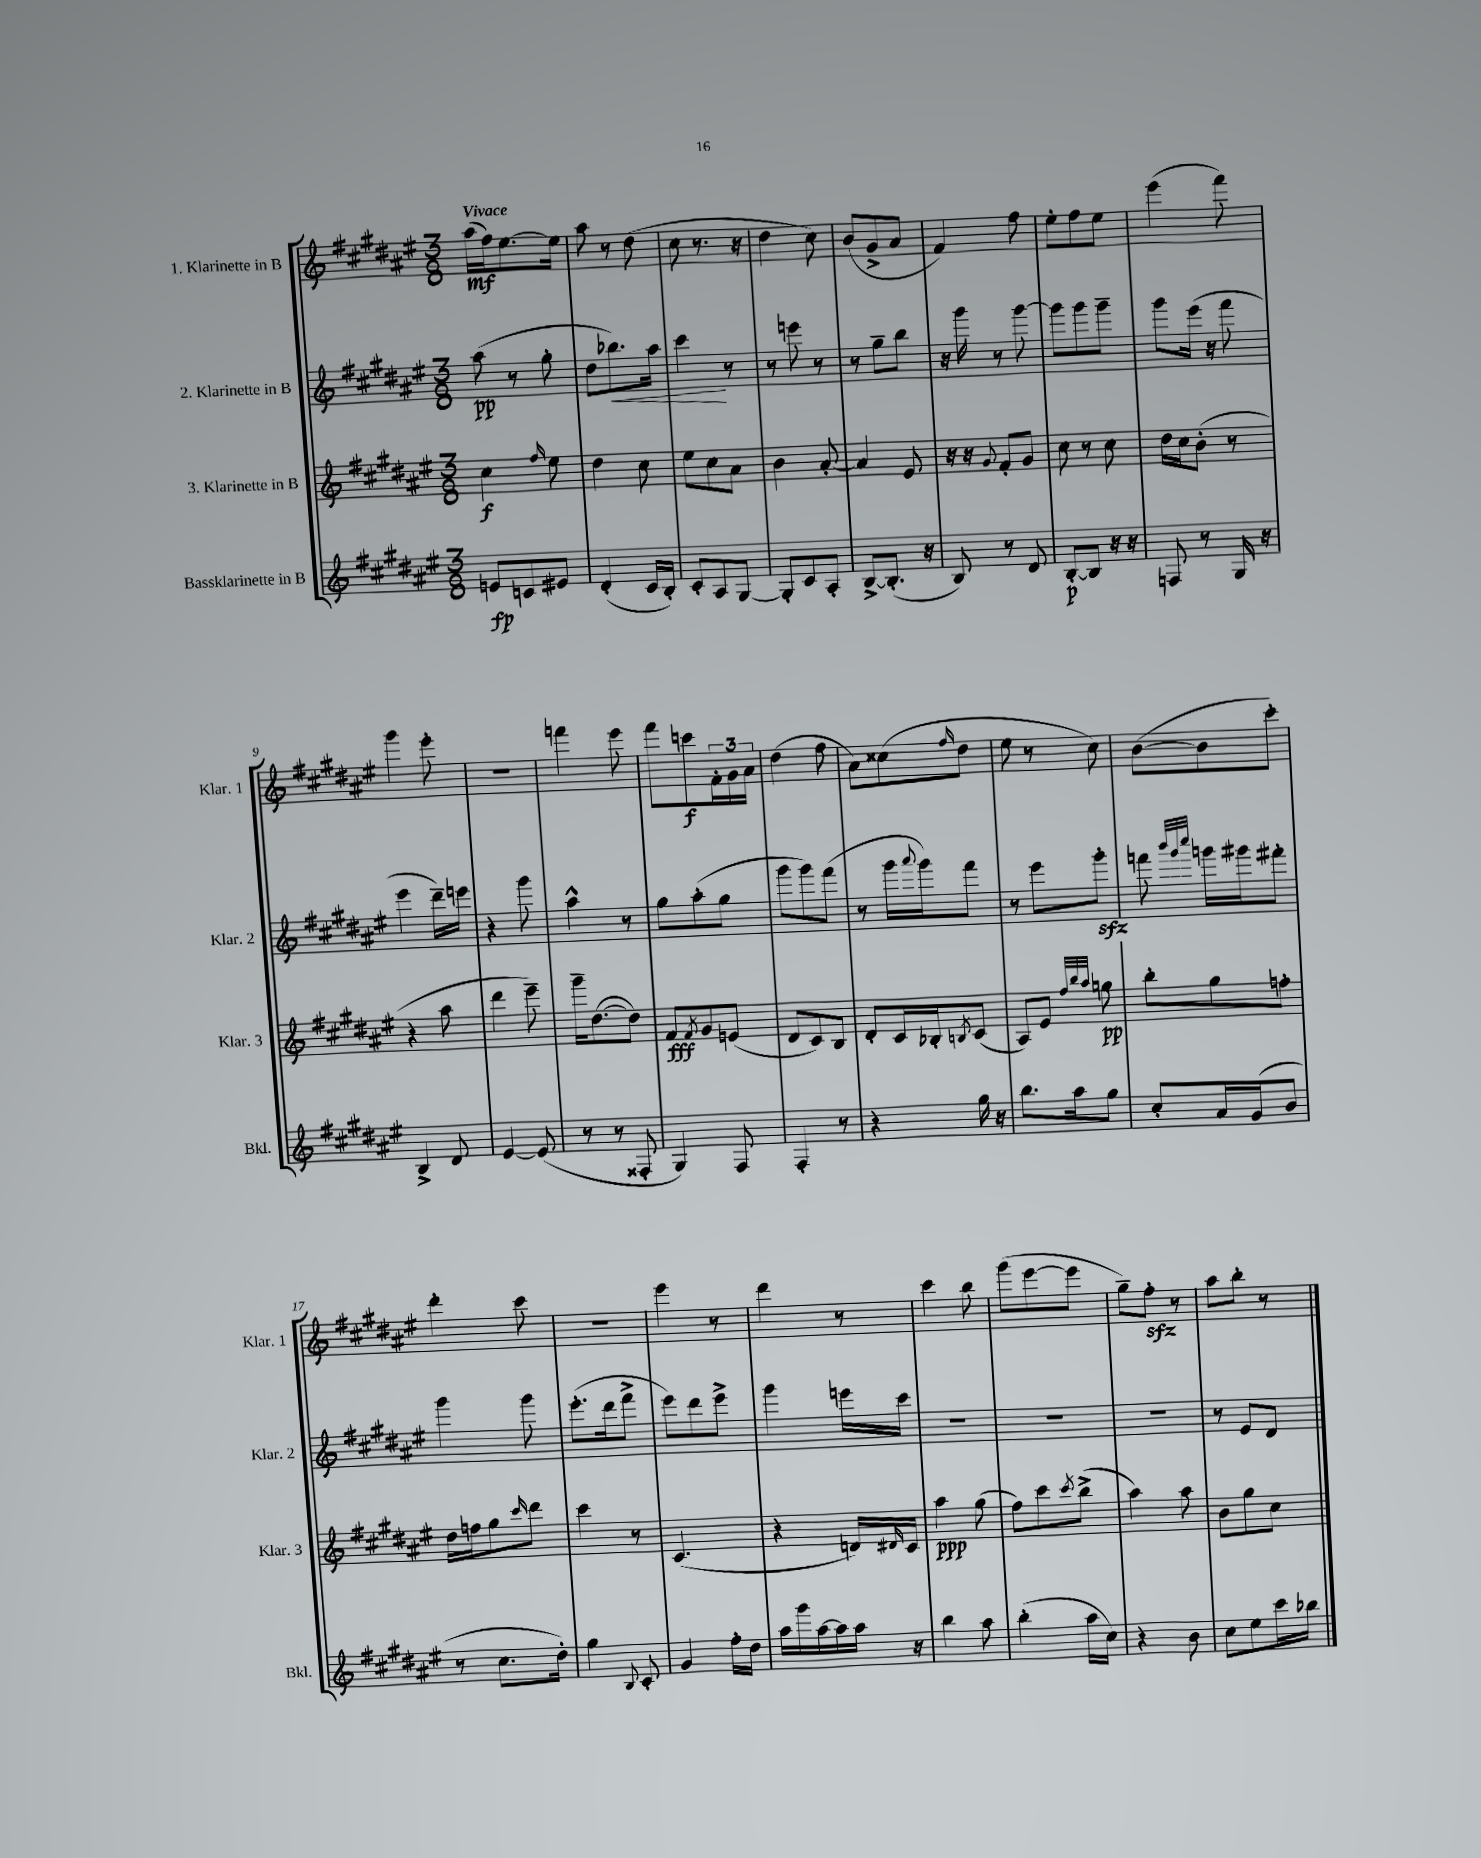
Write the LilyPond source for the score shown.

<<
\new StaffGroup <<
\new Staff = "s0" \with { instrumentName = "1. Klarinette in B" shortInstrumentName = "Klar. 1" } {
    \clef treble \key fis \major \numericTimeSignature \time 3/8 \tempo "Vivace"
    ais''16\mf( fis''16) eis''8.~ eis''16 |
    ais''8 r8 dis''8( |
    cis''8 r8. r16 |
    dis''4 cis''8) |
    b'8( gis'8-> ais'8 |
    fis'4) fis''8 |
    eis''8-. fis''8 eis''8 |
    eis'''4( fis'''8) |
    gis'''4 eis'''8-. |
    R4. |
    f'''4 eis'''8 |
    fis'''8 c'''8\f \tuplet 3/2 { fis'16-. gis'16 ais'16 } |
    dis''4( fis''8 |
    ais'8) cisis''8( \grace { fis''16 } dis''8 |
    eis''8 r8 cis''8) |
    b'8~( b'8 cis'''8-.) |
    dis'''4-. cis'''8 |
    R4. |
    eis'''4 r8 |
    dis'''4 r8 |
    cis'''4 b''8 |
    gis'''8( eis'''8~ eis'''8 |
    gis''8--) fis''8-.\sfz r8 |
    ais''8 b''8-. r8 \bar "|." |
}
\new Staff = "s1" \with { instrumentName = "2. Klarinette in B" shortInstrumentName = "Klar. 2" } {
    \clef treble \key fis \major \numericTimeSignature \time 3/8
    ais''8\pp( r8 gis''8-. |
    dis''8 bes''8.\<) ais''16 |
    cis'''4\! r8 |
    r8 e'''8 r8 |
    r8 gis''8-- b''8 |
    r16 gis'''16 r8 gis'''8~ |
    gis'''8 gis'''8 gis'''8-- |
    gis'''8 eis'''16( r16 fis'''8 |
    eis'''4 dis'''16--) e'''16 |
    r4 gis'''8 |
    ais''4-^ r8 |
    gis''8 ais''8-.( gis''8 |
    gis'''8 gis'''8) fis'''8( |
    r8 gis'''16 \appoggiatura { ais'''8 } gis'''16) fis'''8 |
    r8 eis'''8 gis'''8-.\sfz |
    f'''8 \grace { b'''32 gis'''32 cis''''32 } g'''16 gis'''16 fis'''8-. |
    gis'''4 gis'''8 |
    eis'''8.-.( dis'''16 fis'''8-> |
    eis'''8) dis'''8 eis'''8-> |
    gis'''4 e'''16 cis'''16 |
    R4. |
    R4. |
    R4. |
    r8 eis'8 dis'8 \bar "|." |
}
\new Staff = "s2" \with { instrumentName = "3. Klarinette in B" shortInstrumentName = "Klar. 3" } {
    \clef treble \key fis \major \numericTimeSignature \time 3/8
    cis''4\f \grace { fis''16 } eis''8 |
    dis''4 cis''8 |
    eis''8 cis''8 ais'8 |
    b'4 ais'8~-. |
    ais'4 eis'8 |
    r16 r16 \appoggiatura { gis'8 } fis'8-. gis'8 |
    cis''8 r8 cis''8 |
    dis''16 cis''16 b'8-.( r8 |
    r4 ais''8 |
    dis'''4 eis'''8--) |
    gis'''16-- dis''8.~( dis''8) |
    fis'8\fff \acciaccatura { fis'8 } gis'8 e'8( |
    dis'8 cis'8) b8 |
    dis'8-. cis'16 bes16-. \acciaccatura { b8 } cis'8( |
    ais8) eis'8 \grace { fis''32 b''32 ais''32 } g''8\pp |
    b''8-. gis''8 f''8-. |
    dis''16 f''16 gis''8 \grace { cis'''16 } dis'''8 |
    cis'''4 r8 |
    cis'4.( |
    r4 d'16) \grace { dis'16 } cis'16 |
    ais''4\ppp gis''8( |
    fis''8) cis'''8 \acciaccatura { cis'''8 } b''8->( |
    ais''4) ais''8 |
    b'8 gis''8 cis''8 \bar "|." |
}
\new Staff = "s3" \with { instrumentName = "Bassklarinette in B" shortInstrumentName = "Bkl." } {
    \clef treble \key fis \major \numericTimeSignature \time 3/8
    e'8\fp c'8 eis'8 |
    dis'4-.( cis'16 b16-.) |
    cis'8-. ais8 gis8~ |
    gis8-. cis'8 ais8-. |
    b8~-> b8.-.( r16 |
    b8) r8 dis'8 |
    b8~-.\p b8 r16 r16 |
    f8 r8 gis16 r16 |
    b4-> dis'8 |
    eis'4~ eis'8( |
    r8 r8 fisis8-. |
    gis4) fis8 |
    fis4-. r8 |
    r4 gis''16 r16 |
    b''8. ais''16 gis''8 |
    cis''8-. ais'16 gis'16( b'8 |
    r8 cis''8. dis''16-.) |
    gis''4 \appoggiatura { b8 } cis'8-. |
    gis'4 fis''16-. dis''16 |
    ais''16 gis'''16 ais''16~ ais''16 ais''16 r16 |
    b''4 ais''8 |
    b''4-.( ais''16 cis''16) |
    r4 b'8 |
    cis''8 eis''8 cis'''16 bes''16 \bar "|." |
}
>>
>>
